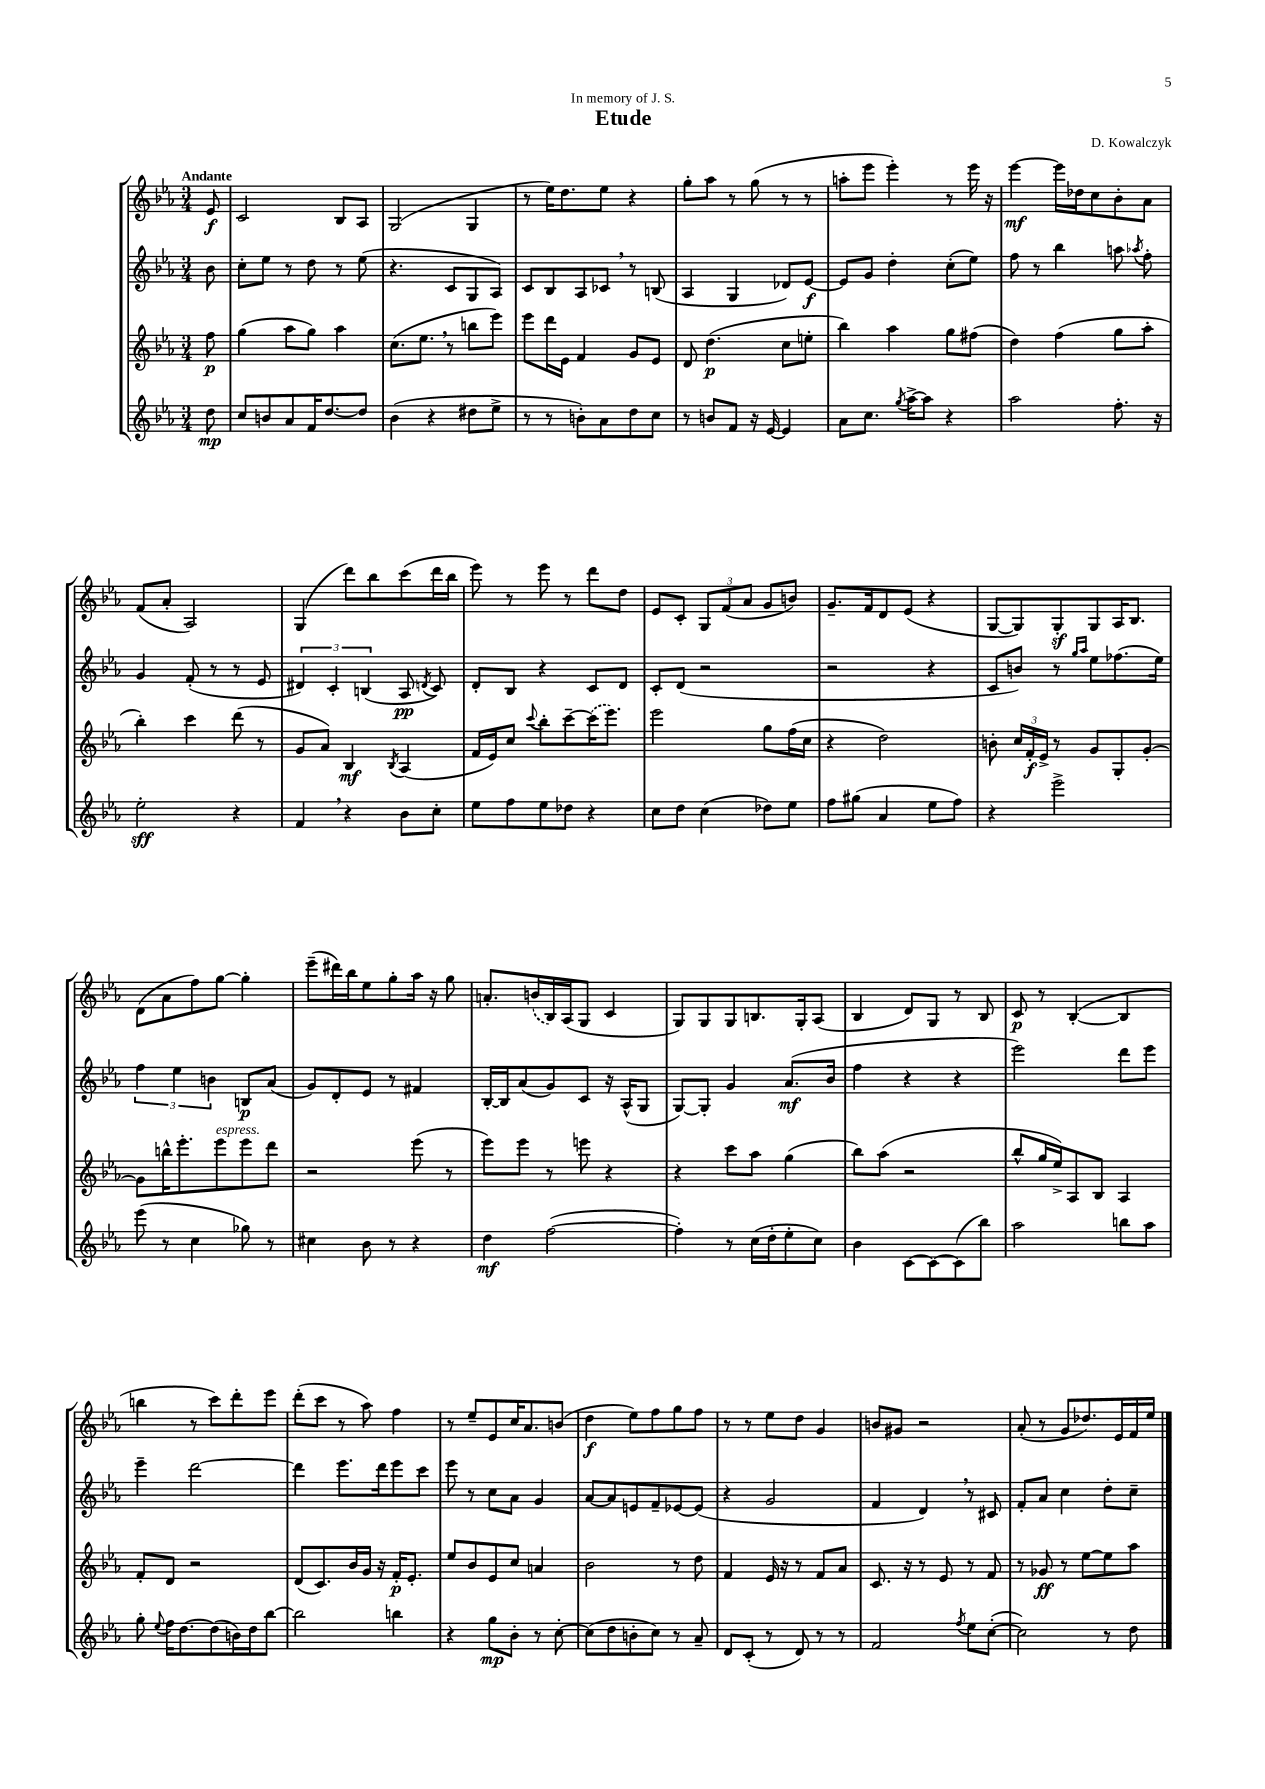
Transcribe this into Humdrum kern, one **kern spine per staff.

**kern	**dynam	**kern	**dynam	**kern	**dynam	**kern	**dynam
*part4	*part4	*part3	*part3	*part2	*part2	*part1	*part1
*staff4	*staff4	*staff3	*staff3	*staff2	*staff2	*staff1	*staff1
*clefG2	*	*clefG2	*	*clefG2	*	*clefG2	*
*k[b-e-a-]	*	*k[b-e-a-]	*	*k[b-e-a-]	*	*k[b-e-a-]	*
*M3/4	*	*M3/4	*	*M3/4	*	*M3/4	*
=	=	=	=	=	=	=	=
!	!	!	!	!	!	!LO:TX:a:B:t=Andante	!
8dd\	mp	8ff\	p	8b-\	.	8e-/	f
=1	=1	=1	=1	=1	=1	=1	=1
8cc/L	.	(4gg\	.	8cc'\L	.	2c/	.
8bn/	.	.	.	8ee-\J	.	.	.
8a-/	.	8aa-\L	.	8r	.	.	.
16f/K	.	8gg\J)	.	8dd\	.	.	.
[8.dd/	.	.	.	.	.	.	.
.	.	4aa-\	.	8r	.	8B-/L	.
8dd/J]	.	.	.	(8ee-\	.	8A-/J	.
=2	=2	=2	=2	=2	=2	=2	=2
(4b-\	.	(8.cc\L	.	4.r	.	(2G/	.
.	.	8.ee-,\J	.	.	.	.	.
4r	.	.	.	.	.	.	.
.	.	8r	.	8c/L	.	.	.
8dd#X\L	.	8bbn\L	.	8G/	.	4G/	.
8ee-^\J	.	8eee-\J)	.	8A-/J)	.	.	.
=3	=3	=3	=3	=3	=3	=3	=3
8r	.	8eee-\L	.	8c/L	.	8r	.
8r	.	16ddd\L	.	8B-/	.	16ee-\KL)	.
.	.	16e-\JJ	.	.	.	8.dd\	.
8bn'\L)	.	4f/	.	8A-/	.	.	.
8a-\	.	.	.	8c-X,/J	.	8ee-\J	.
8dd\	.	8g/L	.	8r	.	4r	.
8cc\J	.	8e-/J	.	(8Bn/	.	.	.
=4	=4	=4	=4	=4	=4	=4	=4
8r	.	8d/	.	4A-/	.	8gg'\L	.
8bn/L	.	(4.dd\	p	.	.	8aa-\J	.
8f/J	.	.	.	4G/	.	8r	.
16r	.	.	.	.	.	(8gg\	.
[16e-/	.	.	.	.	.	.	.
4e-/]	.	8cc\L	.	8d-X/L)	.	8r	.
.	.	8een'\J	.	[8e-/J	f	8r	.
=5	=5	=5	=5	=5	=5	=5	=5
8a-\L	.	4bb-\)	.	8e-/L]	.	8aan'\L	.
8.cc\J	.	.	.	8g/J	.	8eee-\J	.
.	.	4aa-\	.	4dd'\	.	4eee-'\)	.
8qgg/	.	.	.	.	.	.	.
[16aa-^\KL	.	.	.	.	.	.	.
8aa-\J]	.	.	.	.	.	.	.
4r	.	8gg\L	.	(8cc'\L	.	8r	.
.	.	(8ff#X\J	.	8ee-\J)	.	16eee-\	.
.	.	.	.	.	.	16r	.
=6	=6	=6	=6	=6	=6	=6	=6
2aa-\	.	4dd\)	.	8ff\	.	[4eee-\	mf
.	.	.	.	8r	.	.	.
.	.	(4ff\	.	4bb-\	.	16eee-\LL]	.
.	.	.	.	.	.	16dd-X\J	.
.	.	.	.	.	.	8cc\	.
8.ff'\	.	8gg\L	.	8aan\	.	8b-'\	.
.	.	.	.	8qaa-X/	.	.	.
.	.	8aa-'\J	.	8ff'\	.	8a-\J	.
16r	.	.	.	.	.	.	.
!!LO:LB:g=z
=7	=7	=7	=7	=7	=7	=7	=7
2ee-'\	sff	4bb-'\)	.	4g/	.	(8f/L	.
.	.	.	.	.	.	8a-'/J	.
.	.	4ccc\	.	(8f'/	.	2A-/)	.
.	.	.	.	8r	.	.	.
4r	.	(8ddd\	.	8r	.	.	.
.	.	8r	.	8e-/	.	.	.
=8	=8	=8	=8	=8	=8	=8	=8
4f,/	.	8g/L	.	6d#X/)	.	(4G/	.
.	.	8a-/J)	.	.	.	.	.
.	.	.	.	6c'/	.	.	.
4r	.	4B-/	mf	.	.	8ddd\L)	.
.	.	.	.	(6Bn/	.	.	.
.	.	.	.	.	.	8bb-\	.
.	.	8qB-/	.	.	.	.	.
8b-\L	.	(4A-/	.	8A-/	pp	(8ccc\	.
.	.	.	.	8qdn/	.	.	.
8cc'\J	.	.	.	8c/)	.	16ddd\L	.
.	.	.	.	.	.	16bb-\JJ	.
=9	=9	=9	=9	=9	=9	=9	=9
8ee-\L	.	16f/LL	.	8d'/L	.	8eee-\)	.
.	.	16e-/J)	.	.	.	.	.
8ff\	.	8cc/J	.	8B-/J	.	8r	.
.	.	8qqccc/	.	.	.	.	.
8ee-\	.	8bb-'\L	.	4r	.	8eee-\	.
8dd-X\J	.	[8ccc~\	.	.	.	8r	.
4r	.	(16ccc\K]	.	8c/L	.	8ddd\L	.
.	.	8.eee-\J)	.	.	.	.	.
.	.	.	.	8d/J	.	8dd\J	.
=10	=10	=10	=10	=10	=10	=10	=10
8cc\L	.	2eee-\	.	8c'/L	.	8e-/L	.
8dd\J	.	.	.	(8d/J	.	8c'/J	.
(4cc\	.	.	.	2r	.	12G/L	.
.	.	.	.	.	.	(12f/	.
.	.	.	.	.	.	12a-/J	.
8dd-X\L)	.	8gg\L	.	.	.	8g/L	.
8ee-\J	.	(16ff\L	.	.	.	8bn/J)	.
.	.	16cc\JJ	.	.	.	.	.
=11	=11	=11	=11	=11	=11	=11	=11
8ff\L	.	4r	.	2r	.	8.g~/L	.
(8gg#X\J	.	.	.	.	.	.	.
.	.	.	.	.	.	16f/k	.
4a-/	.	2dd\)	.	.	.	8d/	.
.	.	.	.	.	.	(8e-/J	.
8ee-\L	.	.	.	4r	.	4r	.
8ff\J)	.	.	.	.	.	.	.
=12	=12	=12	=12	=12	=12	=12	=12
4r	.	8bn'\	.	8c/L	.	[8G/L	.
.	.	24cc/LL	.	8bn/J)	.	8G/])	.
.	.	24f'/	f	.	.	.	.
.	.	24e-^/JJ	.	.	.	.	.
2eee-^\	.	8r	.	8r	.	8Gz'/	.
.	.	.	.	16qqgg/LL	.	.	.
.	.	.	.	16qqaa-/JJ	.	.	.
.	.	8g/L	.	8ee-\L	.	8G/	.
.	.	8G'/	.	(8.ff-X\	.	16A-/K	.
.	.	.	.	.	.	8.B-/J	.
.	.	[8g'/J	.	.	.	.	.
.	.	.	.	16ee-\Jk)	.	.	.
!!LO:LB:g=z
=13	=13	=13	=13	=13	=13	=13	=13
(8eee-\	.	8g\L]	.	6ff\	.	(8d\L	.
8r	.	16bbn^^\K	.	.	.	8a-\	.
.	.	.	.	6ee-\	.	.	.
.	.	8.eee-'\	.	.	.	.	.
4cc\	.	.	.	.	.	8ff\)	.
.	.	.	.	6bn\	.	.	.
!	!	!LO:TX:a:i:t=espress.	!	!	!	!	!
.	.	8eee-\	.	.	.	[8gg\J	.
8gg-X\)	.	8eee-\	.	8Bn/L	p	4gg'\]	.
8r	.	8ddd\J	.	(8a-/J	.	.	.
=14	=14	=14	=14	=14	=14	=14	=14
4cc#X\	.	2r	.	8g/L)	.	(8eee-~\L	.
.	.	.	.	8d'/	.	16ddd#X\L)	.
.	.	.	.	.	.	16bb-\J	.
8b-\	.	.	.	8e-/J	.	8ee-\	.
8r	.	.	.	8r	.	8gg'\	.
4r	.	(8eee-\	.	4f#X/	.	16aa-\Jk	.
.	.	.	.	.	.	16r	.
.	.	8r	.	.	.	8gg\	.
=15	=15	=15	=15	=15	=15	=15	=15
4dd\	mf	8eee-\L)	.	[16B-'/LL	.	8.an'/L	.
.	.	.	.	16B-/J]	.	.	.
.	.	8eee-\J	.	(8a-/	.	.	.
.	.	.	.	.	.	(16bn/L	.
([2ff\	.	8r	.	8g/)	.	16B-/)	.
.	.	.	.	.	.	(16A-/J	.
.	.	8eeen\	.	8c/J	.	8G/J	.
.	.	4r	.	16r	.	4c/	.
.	.	.	.	(16A-^^/KL	.	.	.
.	.	.	.	8G/J	.	.	.
=16	=16	=16	=16	=16	=16	=16	=16
4ff'\])	.	4r	.	[8G/L)	.	8G/L)	.
.	.	.	.	8G'/J]	.	8G/	.
8r	.	8ccc\L	.	4g/	.	8G/	.
(16cc\LL	.	8aa-\J	.	.	.	8.Bn/	.
16dd'\J	.	.	.	.	.	.	.
8ee-'\	.	(4gg\	.	(8.a-/L	mf	.	.
.	.	.	.	.	.	16G'/k	.
8cc\J)	.	.	.	.	.	(8A-/J	.
.	.	.	.	16b-/Jk	.	.	.
=17	=17	=17	=17	=17	=17	=17	=17
4b-\	.	8bb-\L)	.	4ff\	.	4B-/	.
.	.	(8aa-\J	.	.	.	.	.
[8c\L	.	2r	.	4r	.	8d/L)	.
8c\_	.	.	.	.	.	8G/J	.
(8c\]	.	.	.	4r	.	8r	.
8bb-\J)	.	.	.	.	.	8B-/	.
=18	=18	=18	=18	=18	=18	=18	=18
2aa-\	.	8bb-^^/L	.	2eee-\)	.	8c/	p
.	.	16gg/L	.	.	.	8r	.
.	.	16ee-^/J)	.	.	.	.	.
.	.	8A-/	.	.	.	([4B-'/	.
.	.	8B-/J	.	.	.	.	.
8bbn\L	.	4A-/	.	8ddd\L	.	4B-/]	.
8aa-\J	.	.	.	8eee-\J	.	.	.
!!LO:LB:g=z
=19	=19	=19	=19	=19	=19	=19	=19
8gg'\	.	8f'/L	.	4eee-~\	.	4bbn\	.
8qqee-/	.	.	.	.	.	.	.
16ff\KL	.	8d/J	.	.	.	.	.
[8.dd\	.	.	.	.	.	.	.
.	.	2r	.	[2ddd\	.	8r	.
(8dd\]	.	.	.	.	.	8ccc\L)	.
16bn\L)	.	.	.	.	.	8ddd'\	.
16dd\J	.	.	.	.	.	.	.
[8bb-\J	.	.	.	.	.	8eee-\J	.
=20	=20	=20	=20	=20	=20	=20	=20
2bb-\]	.	(8d/L	.	4ddd\]	.	(8ddd'\L	.
.	.	8.c/)	.	.	.	8ccc\J	.
.	.	.	.	8.eee-\L	.	8r	.
.	.	16b-/L	.	.	.	.	.
.	.	16g/JJ	.	.	.	8aa-\)	.
.	.	16r	.	16ddd\k	.	.	.
4bbn\	.	16f'/KL	p	8eee-\	.	4ff\	.
.	.	8.e-'/J	.	.	.	.	.
.	.	.	.	8ccc\J	.	.	.
=21	=21	=21	=21	=21	=21	=21	=21
4r	.	8ee-/L	.	8eee-\	.	8r	.
.	.	8b-/	.	8r	.	8ee-~/L	.
8gg\L	mp	8e-/	.	8cc\L	.	8e-/	.
8b-'\J	.	8cc/J	.	8a-\J	.	16cc/K	.
.	.	.	.	.	.	8.a-/	.
8r	.	4an/	.	4g/	.	.	.
[8cc'\	.	.	.	.	.	(8bn/J	.
=22	=22	=22	=22	=22	=22	=22	=22
(8cc\L]	.	2b-\	.	[8a-/L	.	4dd\	f
8dd\	.	.	.	8a-/]	.	.	.
8bn'\	.	.	.	8en/	.	8ee-\L)	.
8cc\J)	.	.	.	8f~/	.	8ff\	.
8r	.	8r	.	[8e-X/	.	8gg\	.
8a-~/	.	8dd\	.	(8e-/J]	.	8ff\J	.
=23	=23	=23	=23	=23	=23	=23	=23
8d/L	.	4f/	.	4r	.	8r	.
(8c'/J	.	.	.	.	.	8r	.
8r	.	16e-/	.	2g/	.	8ee-\L	.
.	.	16r	.	.	.	.	.
8d/)	.	8r	.	.	.	8dd\J	.
8r	.	8f/L	.	.	.	4g/	.
8r	.	8a-/J	.	.	.	.	.
=24	=24	=24	=24	=24	=24	=24	=24
2f/	.	8.c/	.	4f/	.	8bn/L	.
.	.	.	.	.	.	8g#X/J	.
.	.	16r	.	.	.	.	.
.	.	8r	.	4d,/)	.	2r	.
.	.	8e-/	.	.	.	.	.
8qff/	.	.	.	.	.	.	.
8ee-\L	.	8r	.	8r	.	.	.
([8cc'\J	.	8f/	.	8c#X/	.	.	.
=25	=25	=25	=25	=25	=25	=25	=25
2cc\])	.	8r	.	8f'/L	.	(8a-'/	.
.	.	8g-X/	ff	8a-/J	.	8r	.
.	.	8r	.	4cc\	.	8g/L	.
.	.	[8ee-\L	.	.	.	8.dd-X/)	.
8r	.	8ee-\]	.	8dd'\L	.	.	.
.	.	.	.	.	.	16e-/L	.
8dd\	.	8aa-\J	.	8cc~\J	.	16f/	.
.	.	.	.	.	.	16ee-/JJ	.
==	==	==	==	==	==	==	==
*-	*-	*-	*-	*-	*-	*-	*-
